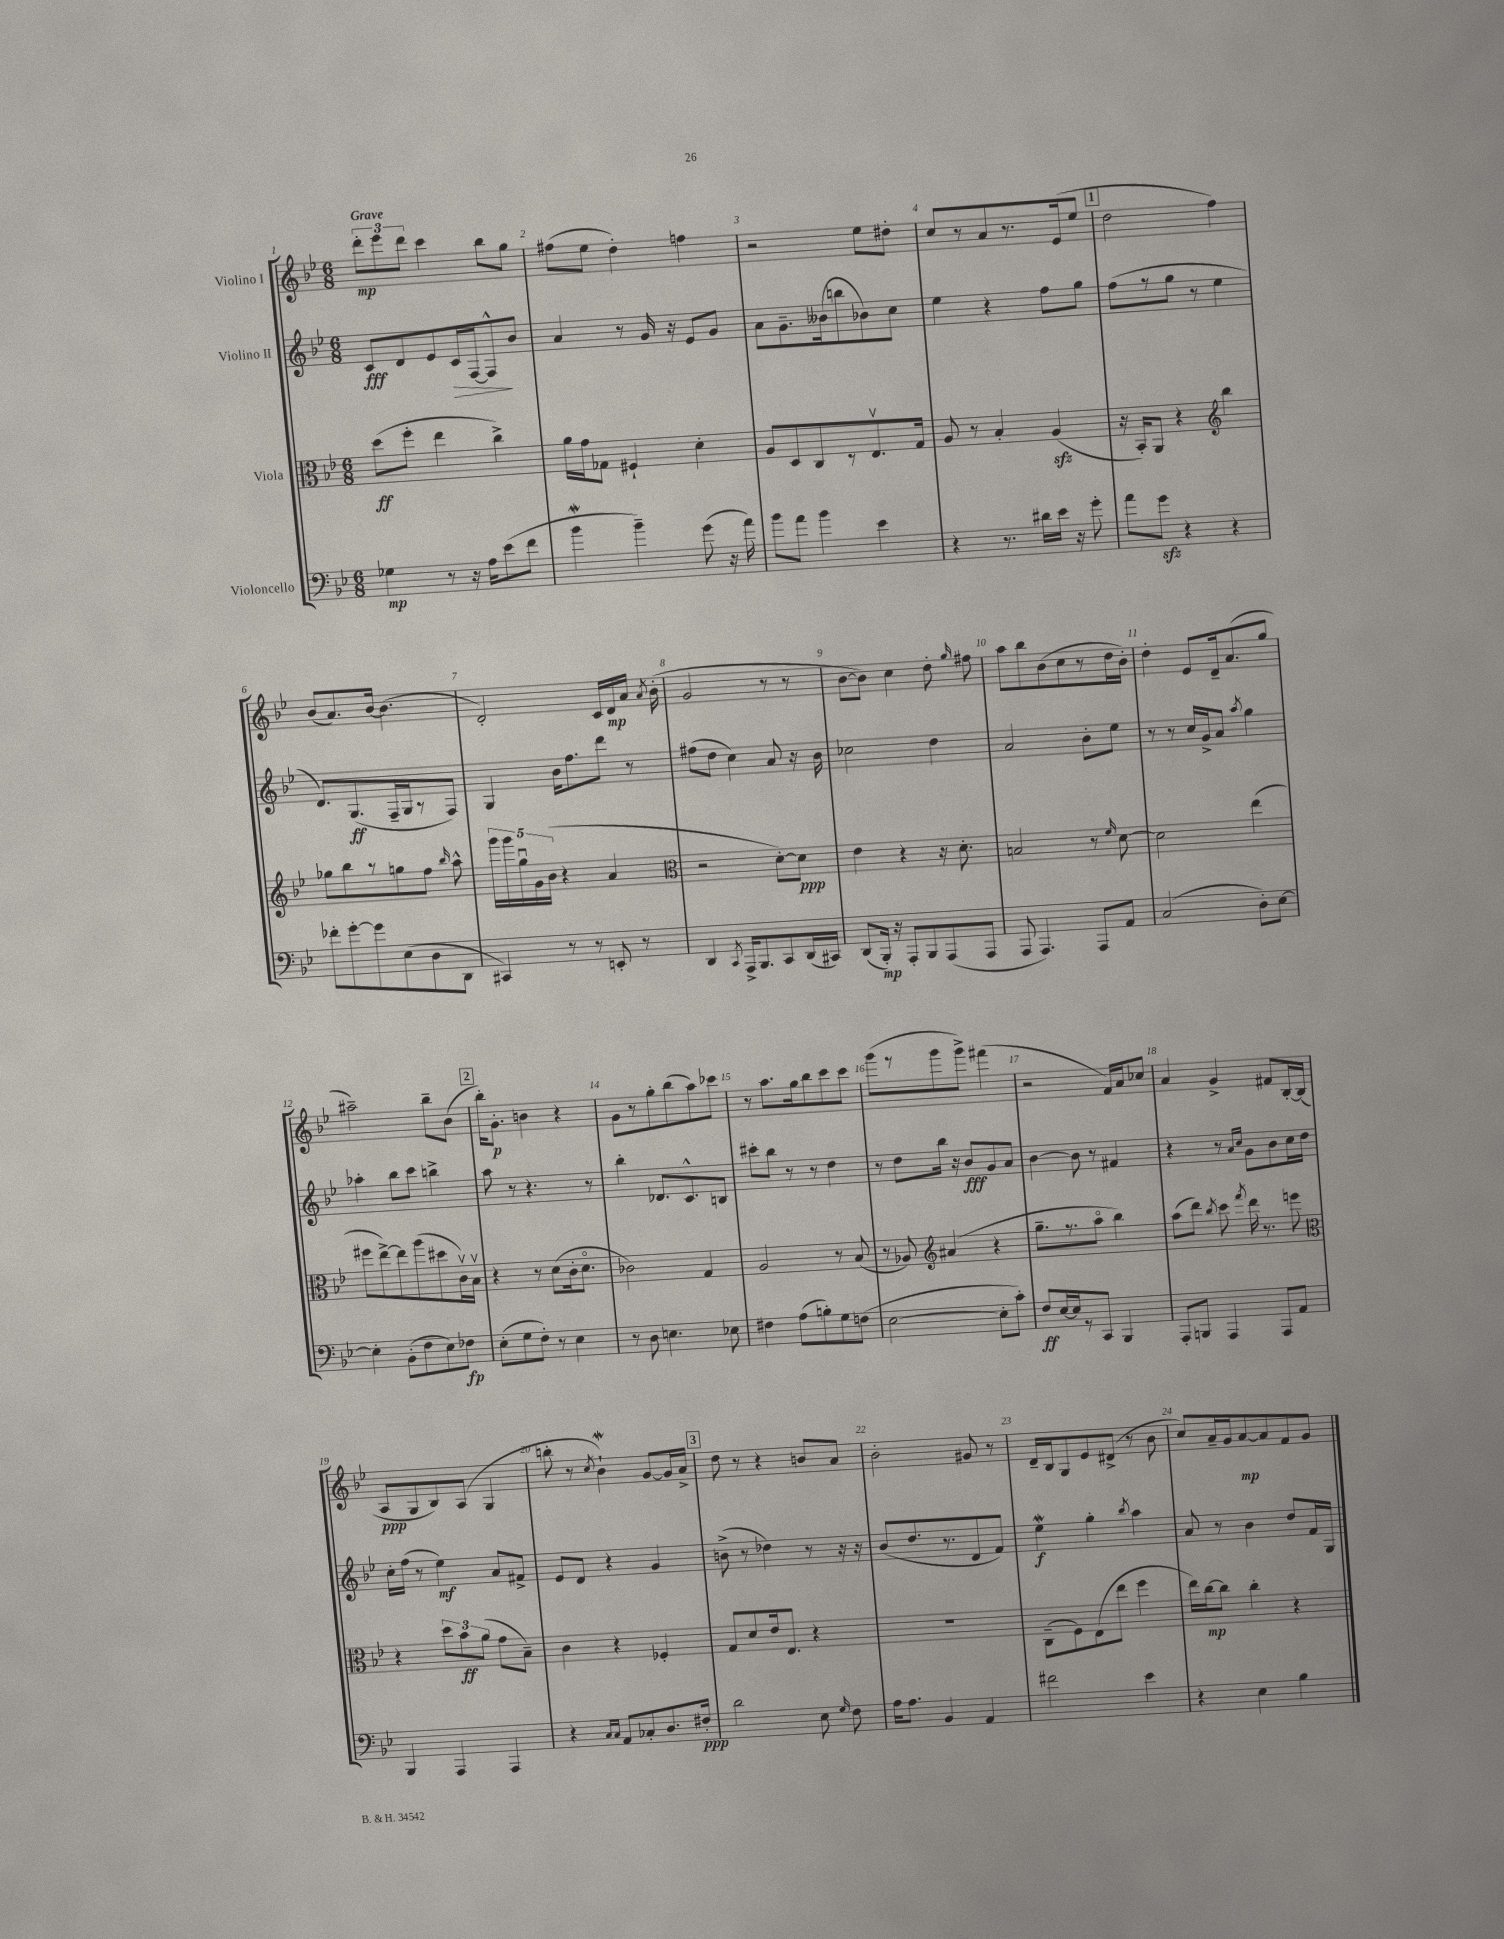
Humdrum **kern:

**kern	**kern	**kern	**kern
*staff4	*staff3	*staff2	*staff1
*clefF4	*clefC3	*clefG2	*clefG2
*k[b-e-]	*k[b-e-]	*k[b-e-]	*k[b-e-]
*M6/8	*M6/8	*M6/8	*M6/8
4G-	(8dd	8c	12ddd'
.	.	.	12eee-
.	8ff'	8d	.
.	.	.	12ddd
8r	4ee-	8e-	4ccc
16r	.	16c	.
16A	.	[16F	.
(8e-	4cc^)	8F^^]	8bb-
8f	.	8b-	8gg
=	=	=	=
4b-	16a	4a	(8ff#
.	16g	.	.
.	8G-	.	8ee-
4b-~)	4F#`	8r	4dd')
.	.	16g	.
.	.	16r	.
(8g	4d'	8e-	4ff
16r	.	8g	.
16a)	.	.	.
=	=	=	=
8b-	8A	8a	2r
8a	8D	8.g~	.
4b-	8C	.	.
.	.	(16b--	.
.	8r	8bb	.
4e-	8.E-v	8b-)	8ee-
.	.	8cc	8dd#'
.	16G	.	.
=	=	=	=
4r	8A	4ee-	8cc
.	8r	.	8r
8.r	4B-'	4r	8a
.	.	.	8.r
16d#	.	.	.
16e-	(4A	8ff	.
16r	.	.	(16e-
8g'	.	8gg	8ee-
=	=	=	=
8a	16r	(8ff	2dd
.	16BB-')	.	.
8g	8AA	8r	.
4r	4r	8gg	.
.	.	8r	.
*	*clefG2	*	*
4r	4bb-	4ee-	4ff)
=	=	=	=
8f-'	8gg-	8.d)	(8b-
[8g'	8bb-	.	8.a)
.	.	(8.G	.
8g]	8r	.	.
.	.	.	[16b-
(8E-	8gg	16F~	(4.b-]
.	.	16G	.
8D	8ff	8r	.
.	16qqbb-	.	.
8DD	8aa^^	8F)	.
=	=	=	=
4CC#)	20ggg	4G	2d')
.	20ggg	.	.
.	20ggu	.	.
.	20g	.	.
.	(20b-	.	.
8r	4r	16b-	.
.	.	8.ff	.
8r	.	.	.
8EE'	4a	8ddd	16c
.	.	.	16d
8r	.	8r	16a
.	.	.	8qa
.	.	.	(16b-'
=	=	=	=
*	*clefC3	*	*
4DD	2r	(8ff#	2g
.	.	8dd	.
8qCC	.	.	.
16AAA^	.	4cc)	.
8.BBB-	.	.	.
8CC	[8d')	8a	8r
(16DD	8d]	16r	8r
16CC#)	.	16b-	.
=	=	=	=
(8DD	4e-	2cc-	[8b-
16BBB-')	.	.	8b-])
16r	.	.	.
8AAA'	4r	.	4cc
8BBB-	.	.	.
(8AAA	16r	4dd	8dd'
.	8.d'	.	.
.	.	.	16qqgg
8AAA	.	.	8ff#
=	=	=	=
8AAA	2B	2a	8aa
4.AAA)	.	.	8bb-
.	.	.	(8b-
.	.	.	8cc
8AAA	8r	8b-'	8r
.	16qqf	.	.
8AA	[8d	8ee-	16dd
.	.	.	16b-')
=	=	=	=
(2C	2d]	8r	4dd'
.	.	8r	.
.	.	16cc	8e-
.	.	16g^	.
.	.	8a	16d~
.	.	.	(8.a
.	.	8qaa	.
8D')	(4ee-	4gg	.
[8E-	.	.	8gg
=	=	=	=
4E-']	8ff#	4aa-'	2aa#~)
.	[8ee-^)	.	.
(8BB-'	8ee-]	8bb-	.
8F	(8aa	8ccc	.
8E-)	8dd#	4bb^	8bb-~
8F-	16cv)	.	(8b-
.	16B-v	.	.
=	=	=	=
(8E-'	4r	8aa	16bb-')
.	.	.	8.g'
8G	.	8r	.
8F')	8r	4.r	4b
8r	(8d	.	.
4E-	16c'	.	4r
.	8.do	.	.
.	.	8r	.
=	=	=	=
8r	2c-)	4bb-'	8g
8D	.	.	8r
4.E	.	8.d-	8gg'
.	.	.	(8bb-
.	.	8.c^^	.
.	4G	.	8aa)
8E-	.	8B	8ccc-
=	=	=	=
4F#	2A	8ccc#'	8r
.	.	8bb-	8.aa
(8A	.	8r	.
.	.	.	16gg
8B')	.	8r	8bb-
8G	8r	4dd	8ccc
(8F	(8B-	.	8ccc
=	=	=	=
[2E-	8r	8r	(8ggg
.	8A-)	8dd	8r
*	*clefG2	*	*
.	(4a#	16bb-	8ggg
.	.	16r	.
.	.	8b-	8ggg^)
8E-']	4r	8g	(4fff#
8c')	.	8a	.
=	=	=	=
8F	8.gg~	[4b-	2r
[16E-	.	.	.
16E-]	8.r	.	.
8r	.	8b-]	.
8CC	8aao	8r	.
4BBB-	4bb-)	4f#	16f)
.	.	.	16a
.	.	.	8cc-
=	=	=	=
8AAA'	(8aa	4r	4a
8BBB	8ddd)	.	.
.	8qbb-	.	.
4AAA	8ccc	8r	4g^
.	.	16qqa	.
.	8qfff	16qqcc	.
.	16ddd	8g	.
.	8.r	.	.
8AAA	.	8b-	8f#
8AA	8eee	16cc	[16B-'
.	.	16dd	(16B-]
=	=	=	=
*	*clefC3	*	*
4BBB-	4r	16cc'	8A
.	.	(16ff	.
.	.	8r	8G
4AAA	12dd	4ee-)	8B-)
.	12b-	.	.
.	.	.	(8A
.	(12a	.	.
4AAA	8g	8a	4G
.	8B-~)	8f#^	.
=	=	=	=
4r	4c	8e-	8bb'
.	.	8d	8r
16qqC	.	.	.
16qqC	.	.	8qcc
8AA	4r	4r	4b-`)
8C-'	.	.	.
8.D	4F-'	4g	[8g
.	.	.	16g]
16F#'	.	.	16a^
=	=	=	=
2d	8G	(8b^	8dd
.	8d	8r	8r
.	16e-	4dd-)	4r
.	8.E-	.	.
8E-	4r	8r	8b
16qqG	.	.	.
8F	.	16r	8a
.	.	16r	.
=	=	=	=
16A	2.r	(8b-	2b-'
8.A	.	.	.
.	.	8.dd	.
4BB-	.	.	.
.	.	8.r	.
4AA	.	8d	8g#
.	.	8f)	8r
=	=	=	=
2f#	(8C~	4ee-	16d~
.	.	.	16B-
.	8F)	.	8G
.	(8E-	4gg'	8e-
.	8ee-	.	(8d#^
.	.	8qbb-	.
4e-	4ff	4aa	8r
.	.	.	8b-
=	=	=	=
4r	16ee-)	8a	8cc)
.	[16cc	.	.
.	8cc]	8r	16a~
.	.	.	16g
4E-	4cc'	4b-	[8a
.	.	.	8a]
4B-	4r	8dd	8f
.	.	16f	8g
.	.	16G	.
==	==	==	==
*-	*-	*-	*-
